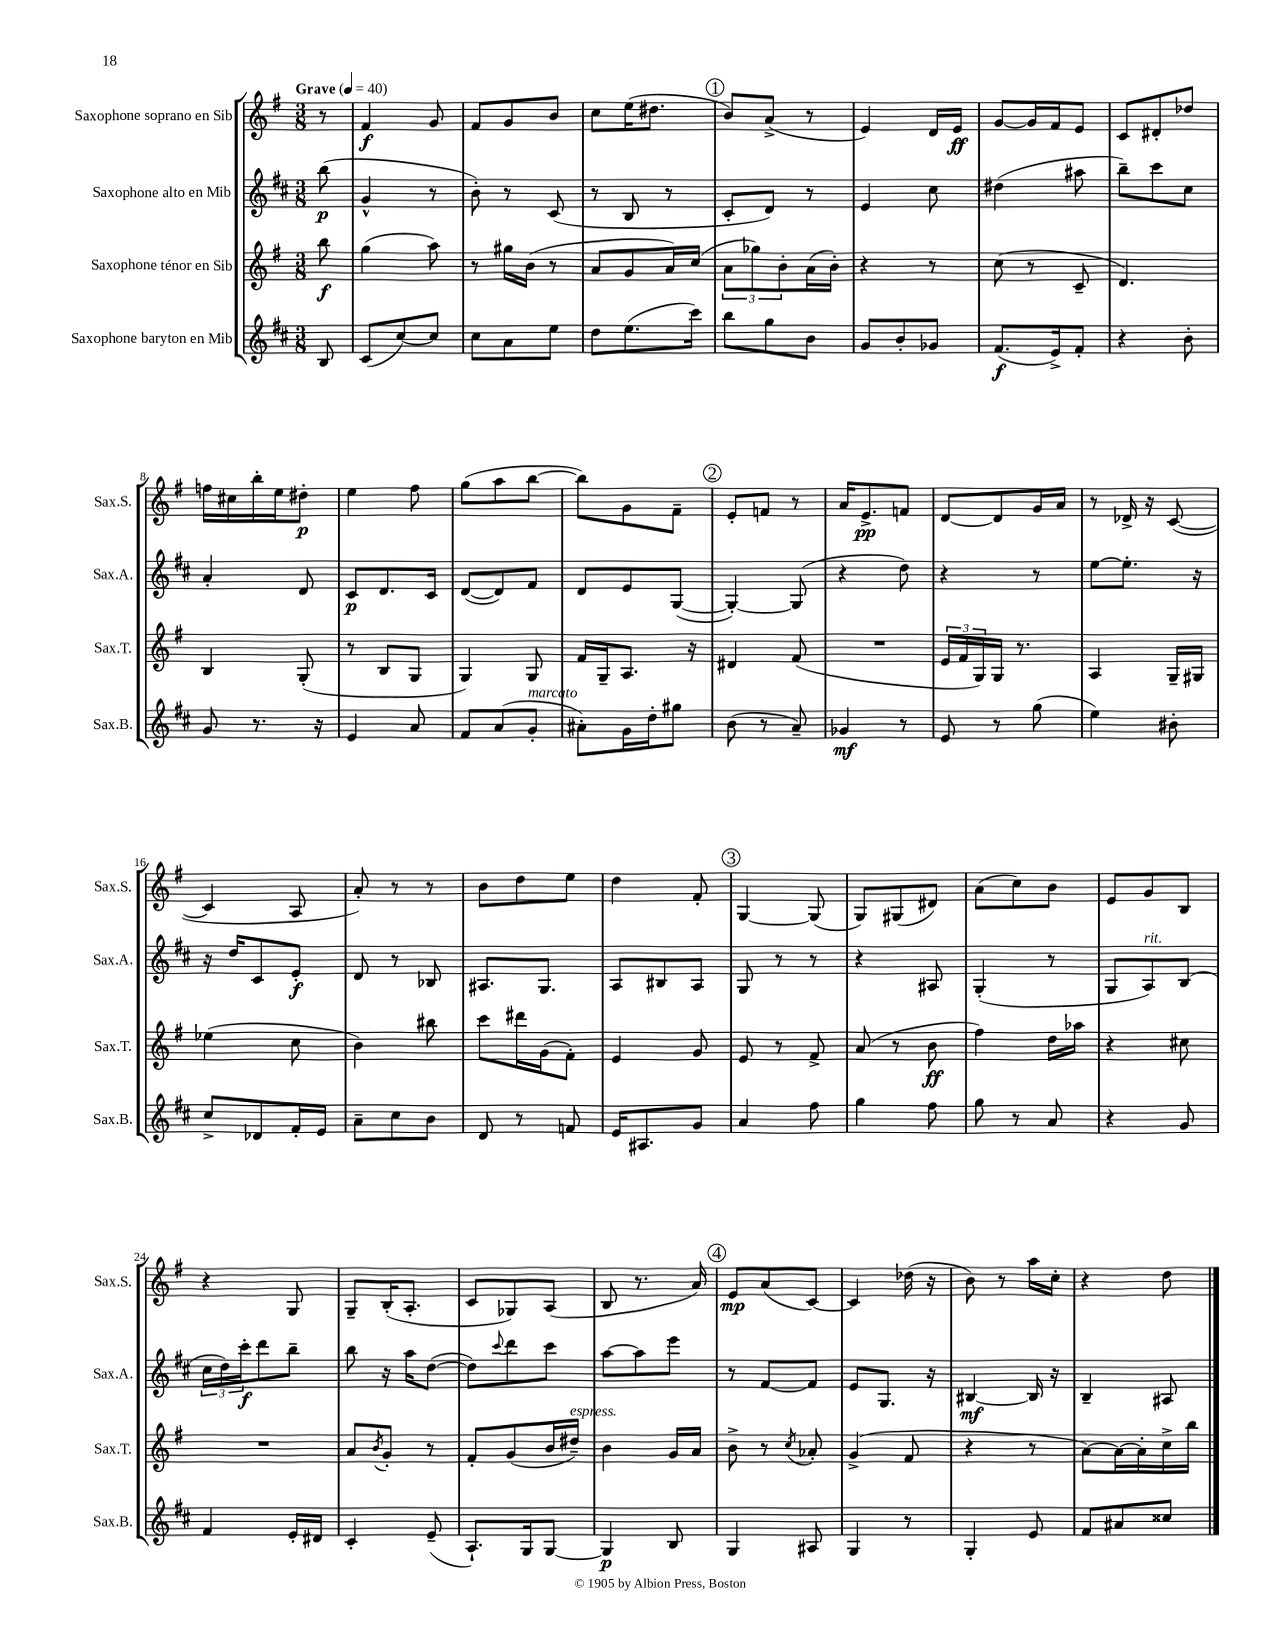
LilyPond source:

<<
\new StaffGroup <<
\new Staff = "s0" \with { instrumentName = "Saxophone soprano en Sib" shortInstrumentName = "Sax.S." } {
    \clef treble \key g \major \numericTimeSignature \time 3/8 \partial 8 \tempo "Grave" 4 = 40
    r8 |
    fis'4\f g'8 |
    fis'8 g'8 b'8 |
    c''8 e''16( dis''8. |
    \mark \markup { \circle "1" } b'8) a'8->( r8 |
    e'4) d'16 e'16\ff |
    g'8~ g'16 fis'16 e'8 |
    c'8 dis'8-. des''8 |
    f''16 cis''16 b''16-. e''16 dis''8-.\p |
    e''4 fis''8 |
    g''8( a''8 b''8~ |
    b''8) g'8 fis'8-- |
    \mark \markup { \circle "2" } e'8-. f'8 r8 |
    a'16 e'8.->\pp f'8 |
    d'8~ d'8 g'16 a'16 |
    r8 des'16-> r16 c'8~( |
    c'4 a8 |
    a'8-.) r8 r8 |
    b'8 d''8 e''8 |
    d''4 fis'8-. |
    \mark \markup { \circle "3" } g4~ g8( |
    g8) gis8( dis'8) |
    a'8( c''8) b'8 |
    e'8 g'8 b8 |
    r4 g8 |
    g8-- b16-.( a8.-. |
    c'8 ges8) a8( |
    b8 r8. a'16) |
    \mark \markup { \circle "4" } e'8\mp a'8( c'8~) |
    c'4 des''16( r16 |
    b'8) r8 a''16 c''16-. |
    r4 d''8 \bar "|." |
}
\new Staff = "s1" \with { instrumentName = "Saxophone alto en Mib" shortInstrumentName = "Sax.A." } {
    \clef treble \key d \major \numericTimeSignature \time 3/8 \partial 8
    b''8\p( |
    g'4-^ r8 |
    b'8-.) r8 cis'8( |
    r8 b8 r8 |
    \mark \markup { \circle "1" } cis'8-. d'8) r8 |
    e'4 cis''8 |
    dis''4( ais''8 |
    b''8--) cis'''8 cis''8 |
    a'4-. d'8 |
    cis'8\p d'8. cis'16 |
    d'8~( d'8) fis'8 |
    d'8 e'8 g8~( |
    \mark \markup { \circle "2" } g4~-.) g8( |
    r4 d''8) |
    r4 r8 |
    e''8~ e''8.-. r16 |
    r16 d''16 cis'8 e'8-.\f |
    d'8 r8 bes8 |
    ais8. g8. |
    a8 bis8 a8 |
    \mark \markup { \circle "3" } g8 r8 r8 |
    r4 ais8 |
    g4-.( r8 |
    g8 a8^\markup { \italic "rit." }) b8( |
    \tuplet 3/2 { cis''16 d''16) cis'''16-.\f } d'''8 b''8-- |
    b''8 r16 a''16 d''8~( |
    d''8) \appoggiatura { cis'''8 } d'''8 cis'''8 |
    a''8~ a''8 e'''8 |
    \mark \markup { \circle "4" } r8 fis'8~ fis'8 |
    e'8 g8. r16 |
    bis4~\mf bis16 r16 |
    b4-- ais8 \bar "|." |
}
\new Staff = "s2" \with { instrumentName = "Saxophone ténor en Sib" shortInstrumentName = "Sax.T." } {
    \clef treble \key g \major \numericTimeSignature \time 3/8 \partial 8
    b''8\f |
    g''4( a''8) |
    r8 gis''16 b'16( r8 |
    a'8 g'8 a'16) c''16( |
    \mark \markup { \circle "1" } \tuplet 3/2 { a'8 ges''8) b'8-. } a'16( b'16-.) |
    r4 r8 |
    c''8( r8 c'8-- |
    d'4.) |
    b4 g8-.( |
    r8 b8 g8 |
    g4) g8 |
    fis'16 g16-- a8. r16 |
    \mark \markup { \circle "2" } dis'4 fis'8( |
    R4. |
    \tuplet 3/2 { e'16 fis'16 g16) } g16 r8. |
    a4 g16-- gis16 |
    ees''4( c''8 |
    b'4) bis''8 |
    c'''8 dis'''16 g'16( fis'8-.) |
    e'4 g'8 |
    \mark \markup { \circle "3" } e'8 r8 fis'8-> |
    a'8( r8 b'8\ff |
    fis''4) d''16 aes''16 |
    r4 cis''8 |
    R4. |
    a'8 \acciaccatura { b'8 } g'8-. r8 |
    fis'8-. g'8( b'16 dis''16--^\markup { \italic "espress." }) |
    b'4 g'16 a'16 |
    \mark \markup { \circle "4" } b'8-> r8 \acciaccatura { c''8 } aes'8-. |
    g'4->( fis'8 |
    r4 r8 |
    a'8~) a'16~ a'16-. c''16-> b''16 \bar "|." |
}
\new Staff = "s3" \with { instrumentName = "Saxophone baryton en Mib" shortInstrumentName = "Sax.B." } {
    \clef treble \key d \major \numericTimeSignature \time 3/8 \partial 8
    b8 |
    cis'8( cis''8~) cis''8 |
    cis''8 a'8 e''8 |
    d''8 e''8.( cis'''16) |
    \mark \markup { \circle "1" } b''8 g''8 b'8 |
    g'8 b'8-. ges'8 |
    fis'8.\f( e'16->) fis'8-. |
    r4 b'8-. |
    g'8 r8. r16 |
    e'4 a'8 |
    fis'8 a'8( g'8-.^\markup { \italic "marcato" } |
    ais'8-.) g'16 d''16-. gis''8 |
    \mark \markup { \circle "2" } b'8( r8 a'8--) |
    ges'4\mf r8 |
    e'8 r8 g''8( |
    e''4) bis'8-. |
    cis''8-> des'8 fis'16-. e'16 |
    a'8-- cis''8 b'8 |
    d'8 r8 f'8 |
    e'16 ais8. g'8 |
    \mark \markup { \circle "3" } a'4 fis''8 |
    g''4 fis''8 |
    g''8 r8 a'8 |
    r4 g'8 |
    fis'4 e'16-. dis'16 |
    cis'4-. e'8--( |
    a8.-!) g16 g8~ |
    g4\p b8 |
    \mark \markup { \circle "4" } g4 ais8 |
    g4 r8 |
    g4-. e'8 |
    fis'8 ais'8 cisis''8 \bar "|." |
}
>>
>>
